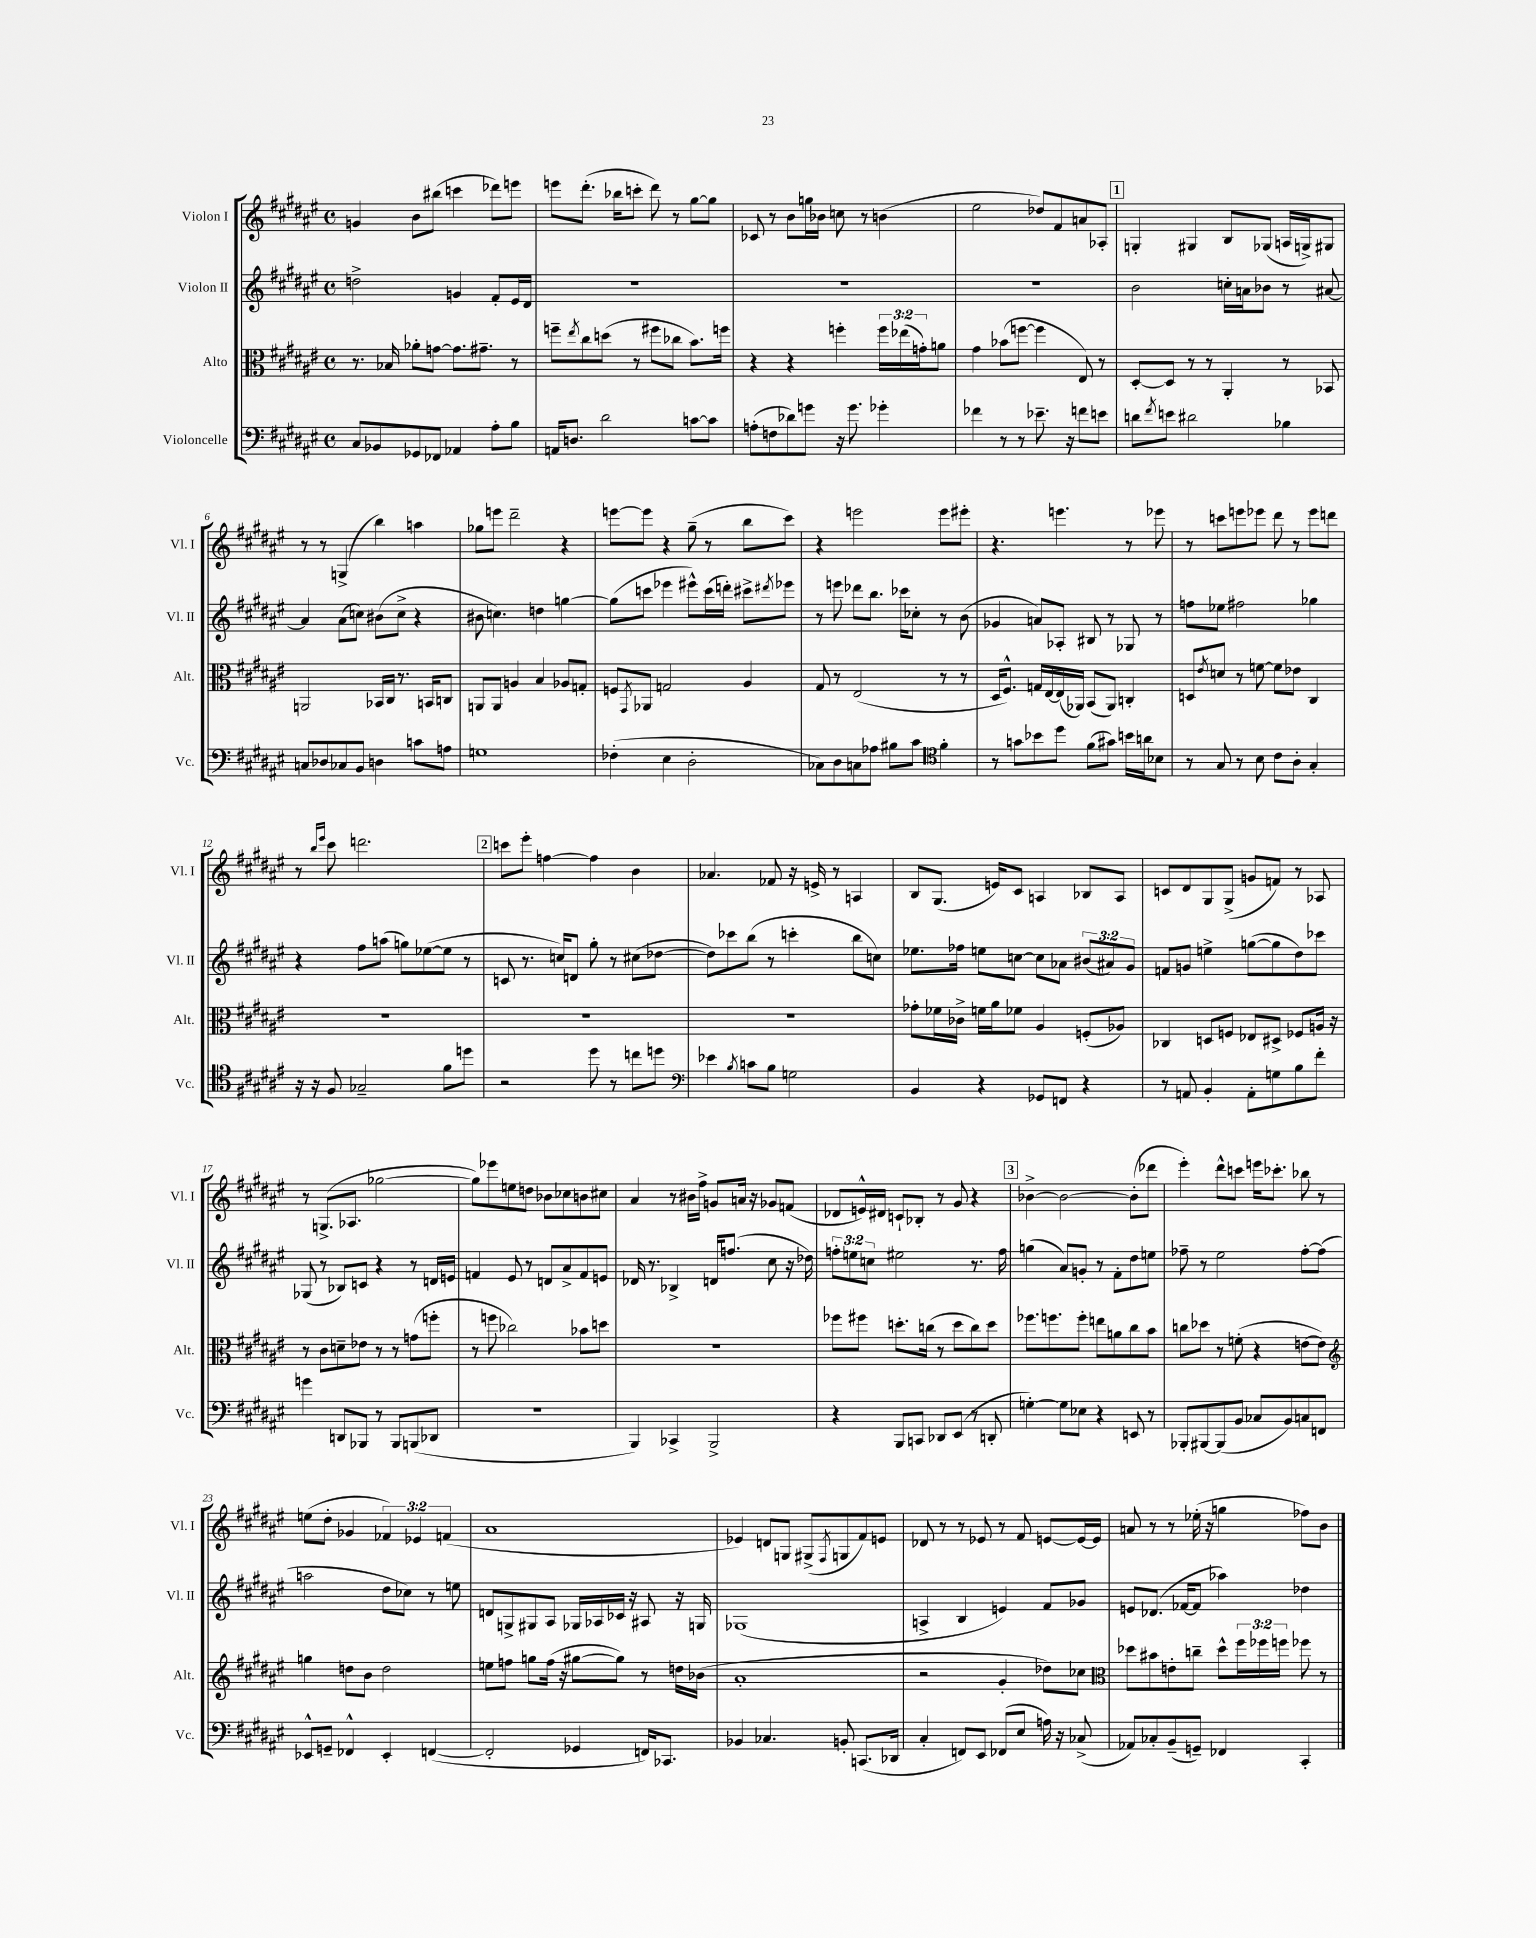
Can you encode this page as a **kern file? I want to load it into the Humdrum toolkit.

**kern	**kern	**kern	**kern
*staff4	*staff3	*staff2	*staff1
*clefF4	*clefC3	*clefG2	*clefG2
*k[f#c#g#d#a#e#]	*k[f#c#g#d#a#e#]	*k[f#c#g#d#a#e#]	*k[f#c#g#d#a#e#]
*M4/4	*M4/4	*M4/4	*M4/4
*met(c)	*met(c)	*met(c)	*met(c)
8C#/L	8.r	2dd^\	4g/
8BB-/	.	.	.
.	16B-/	.	.
8GG-/	8a-'\L	.	8b\L
8FF-/J	[8g\J	.	(8bb#\J
4AA-/	8.g\]L	4g/	4ccc\
.	8.g#~\J	.	.
8A#'\L	.	8f#'/L	8ddd-\L)
8B\J	8r	16e#/L	8eee\J
.	.	16d#/JJ	.
=	=	=	=
16AA/LK	8ff~\L	1r	8eee\L
8.D/J	.	.	.
.	8qee#/	.	.
.	8cc#\	.	(8.ddd#'\J
2d#\	(8dd\J	.	.
.	.	.	16bb-\LK
.	8r	.	8ccc'\J
.	8ff#\L	.	8ddd#\)
.	8cc-\J	.	8r
[8c\L	8.b\L)	.	[8gg#\L
8c\]J	.	.	8gg#\]J
.	16ff\Jk	.	.
=	=	=	=
(8A'\L	4r	1r	8c-/
8F\	.	.	8r
8d-\)	4r	.	8b\L
8g\J	.	.	16gg\L
.	.	.	16b-\JJ
16r	4ff'\	.	8cc\
8.g\	.	.	.
.	.	.	8r
4g-'\	24ff\LL	.	(4b\
.	(24ee-\	.	.
.	24g'\J)	.	.
.	8a\J	.	.
=	=	=	=
4f-\	4g#\	1r	2ee#\
8r	(8b-\L	.	.
8r	[8ff\J	.	.
8.e-~\	4ff\]	.	8dd-/L)
.	.	.	8f#/
16r	.	.	.
8f\L	8E#/)	.	8a/
8e\J	8r	.	8A-'/J
=	=	=	=
8d\L	[8D#'/L	2b\	4G'/
8qf#/	.	.	.
8e\J	8D#/]J	.	.
2d#\	8r	.	4G#/
.	8r	.	.
.	4AA#'/	16cc'\LL	8B/L
.	.	16a\J	.
.	.	8b-\J	(8G-/J
4B-\	8r	8r	16A/LL
.	.	.	16G^/J)
.	8BB-/	[8a#/	8G#/J
=	=	=	=
8C/L	2AA/	4a#/]	8r
8D-/	.	.	8r
8C-/	.	(8a#\L	(4G^/
8BB/J	.	8cc\J)	.
4D\	16BB-/LL	(8b#\L	4bb\)
.	16C#/JJ	.	.
.	8.r	8cc^\J	.
8c\L	.	4r	4aa\
.	16BB/LK	.	.
8A\J	8C/J	.	.
=	=	=	=
1G	8AA/L	8b#\	8gg-\L
.	8AA/J	4.cc\)	8eee\J
.	4A/	.	2ddd#~\
.	4B/	4dd\	.
.	8A-/L	[4gg\	4r
.	8G'/J	.	.
=	=	=	=
(4F-'\	8F/L	(8gg\]L	[8eee\L
.	8qGG#/	.	.
.	8AA-/J	8ccc\J	8eee\]J
4E#\	2G/	4eee-\	4r
2D#'\	.	8eee#^^\L)	(8gg#~\
.	.	(16ccc\L	8r
.	.	16ddd'\JJ)	.
.	4A#/	8ccc#^\L	8bb\L
.	.	8qddd#/	.
.	.	8eee-\J	8ccc#\J)
=	=	=	=
8C-\L)	8G#/	8r	4r
8D#\	8r	8eee\	.
8C\	(2E#/	8ddd-\L	2eee\
8A-\J	.	8.bb\J	.
8B#\L	.	.	.
.	.	16ccc-\LK	.
8c#\J	.	8cc-'\J	.
*clefC4	*	*	*
4f#'\	8r	8r	8eee\L
.	8r	(8b\	8eee#'\J
=	=	=	=
8r	16D#/LK	4g-/	4.r
.	8.F#^^/J)	.	.
8g\L	.	.	.
8b-\	16G/LL	8a/L)	.
.	[16E#/	.	.
8dd#\J	(16E#/]	8A-'/J	4.eee\
.	16AA-/JJ)	.	.
(8f#\L	(8BB/L	8B#/	.
8g#\J)	8AA-/J)	8r	.
16b\LL	4C'/	8G-/	8r
16a\J	.	.	.
8B-\J	.	8r	8eee-\
=	=	=	=
8r	8D/L	8ff\L	8r
.	8qe#/	.	.
8G#/	8d/J	8ee-\J	8ccc\L
8r	8r	2ff#\	8eee\
8B\	[8f\	.	8eee-\J
8c#\L	8f\]L	.	8ddd#\
8A#'\J	8e-\J	.	8r
4G#'/	4C#/	4gg-\	8eee-\L
.	.	.	8ddd\J
=	=	=	=
16r	1r	4r	8r
16r	.	.	.
.	.	.	16qqbb/LL
.	.	.	16qqeee#/JJ
8F#/	.	.	8ccc#\
2G-~/	.	8ff#\L	2.ddd\
.	.	(8aa\J	.
.	.	8gg\L)	.
.	.	([8ee-\	.
8f#\L	.	8ee-\]J	.
8dd\J	.	8r	.
=	=	=	=
2r	1r	8c/	8ccc\L
.	.	8.r	8eee#'\J
.	.	.	[4ff\
.	.	16cc/LK)	.
.	.	8d/J	.
8dd#\	.	8gg#'\	4ff\]
8r	.	8r	.
8cc\L	.	(8cc#\L	4b\
8dd\J	.	[8dd-\J	.
=	=	=	=
*clefF4	*	*	*
4e-\	1r	8dd-\]L)	4.a-/
.	.	8ccc-\	.
8qB/	.	.	.
8c\L	.	(8bb\J	.
8B\J	.	8r	8f-/
2G\	.	4ccc'\	16r
.	.	.	16e^/
.	.	.	8r
.	.	8bb\L	4A/
.	.	8cc\J)	.
=	=	=	=
4BB/	8g-'\L	8.ee-\L	8B/L
.	16f-\L	.	(8.G#/J
.	16c-^\JJ	16ff-\Jk	.
4r	16f\LL	8ee\L	.
.	16a#\J	.	16e/LK)
.	8f-\J	[8cc\J	8c#/J
8GG-/L	4A#/	8cc\]L	4A/
8FF/J	.	8a-\J	.
4r	(8F'/L	(12b#/L	8B-/L
.	.	12a#/)	.
.	8A-/J)	.	8A/J
.	.	12g#/J	.
=	=	=	=
8r	4C-/	8f/L	8c/L
8AA/	.	8g/J	8d#/
4BB'/	8D/L	4ee^\	8G#/
.	8F/J	.	(8G#^/J
8AA'\L	8E-/L	([8gg\L	8g/L
8G\	8D#^/J	8gg\]	8f/J)
8B\	8F-/L	8dd#\)	8r
8f#'\J	16A/Jk	8ccc-\J	8A-/
.	16r	.	.
=	=	=	=
4g\	8r	(8G-/	8r
.	8c#\L	8r	(8.G^/L
8DD/L	8d~\	8B-/L)	.
.	.	.	8.A-/J
8BBB-/J	8e-\J	8c/J	.
8r	8r	4r	[2gg-\
8BBB-/L	8r	.	.
(8BBB/	(8g\L	8r	.
8DD-/J	8ff'\J	16d/LL	.
.	.	16e/JJ	.
=	=	=	=
1r	8r	4f/	8gg-\]L)
.	8ff\	.	8eee-\
.	2cc-\)	8e#/	8ee\
.	.	8r	8dd\J
.	.	8d/L	8b-\L
.	.	8a#^/	8cc-\
.	8b-\L	8f/	8b\
.	8dd\J	8e/J	8cc#\J
=	=	=	=
4BBB/)	1r	16d-/	4a#/
.	.	8.r	.
4CC-^/	.	4B-^/	8r
.	.	.	16b#\LL
.	.	.	16ff#^\JJ
2BBB^/	.	16d/LK	8g/L
.	.	(8.ff/J	.
.	.	.	16a/Jk
.	.	.	16r
.	.	8cc#\	8g-/L
.	.	16r	(8f/J
.	.	16dd-\)	.
=	=	=	=
4r	8ff-\L	12ff'\L	8d-/L
.	.	12ee\	.
.	8ff#\J	.	16e^^/L)
.	.	12cc\J	.
.	.	.	16d#/JJ
8BBB/L	8.dd'\L	2ee#\	8c`/L
8CC/J	.	.	8B-'/J
.	(16cc\Jk	.	.
8DD-/L	8r	.	8r
(8EE#/J	8dd\L	.	8g#/
8r	8cc\)	8.r	4r
8DD'/	8dd\J	.	.
.	.	16ff\	.
=	=	=	=
[4G'\)	8.ff-\L	(4gg\	[4b-^\
.	8.ff\	.	.
8G\]L	.	8a#/L)	2b-\_
8E-\J	8ff'\J	8g'/J	.
4r	8ee\L	8r	.
.	8a\	8f#'\L	.
8EE/	8cc#\	8dd#\	(8b-'\]L
8r	8b\J	8ee\J	8ddd-\J
=	=	=	=
8BBB-'/L	8cc\L	8ff-~\	4eee#'\)
[8BBB#/	8dd-\J	8r	.
(8BBB#/]	8r	2ee#\	8ddd#^^\L
8BB/J	(8f'\	.	8ccc\J
8C-/L	4r	.	16eee\LK
.	.	.	8.ccc-'\J
8BB/)	.	.	.
8C/	[8e\L	[8ff-'\L	8bb-\
8FF/J	8e\]J)	(8ff-\]J	8r
=	=	=	=
*	*clefG2	*	*
8EE-^^/L	4gg\	2aa\	(8ee\L
8GG~/J	.	.	8dd#'\J
4FF-^^/	8dd\L	.	4g-/
.	8b\J	.	.
4EE-'/	2dd\	8dd#\L	6f-/)
.	.	8cc-\J)	.
.	.	.	6e-/
([4FF/	.	8r	.
.	.	.	(6f/
.	.	8ee\	.
=	=	=	=
2FF'/]	8ee\L	8d/L	1a#
.	8ff\J	8G^/	.
.	8gg\L	8G#/	.
.	(16ff\Jk	8A#/J	.
.	16r	.	.
4GG-/	[8gg#\L	16G-/LL	.
.	.	16A-/	.
.	8gg#\]J)	16c-/JJ	.
.	.	16r	.
16FF/LK)	8r	8A#/	.
8.CC-/J	.	.	.
.	16dd\LL	16r	.
.	(16b-\JJ	16G/	.
=	=	=	=
4BB-/	1a#'	(1G-	4e-/)
4.C-/	.	.	8d/L
.	.	.	8G/J
.	.	.	(8G#^/L
.	.	.	8qF#/
8BB'/	.	.	8G/
(8.CC/L	.	.	8f#/)
.	.	.	8e/J
16DD-/Jk	.	.	.
=	=	=	=
4C#'/	2r	4A^/	8d-/
.	.	.	8r
8FF/L)	.	4B/	8r
8EE#/J	.	.	8e-/
(8FF-/L	4g#'/	4e/)	8r
8E#/J	.	.	8f#/
16A\)	8dd-\L)	8f#/L	[8e/L
16r	.	.	.
(8C-^/	8cc-\J	8g-/J	16e/_L
.	.	.	16e/]JJ
=	=	=	=
*	*clefC3	*	*
8AA-/L)	8dd-\L	8e/L	8a/
8C-'/	8b#\	(8.d-/J	8r
(8BB~/	8e'\	.	8r
.	.	[16f-/LK	.
8GG~/J)	8cc~\J	8f-/]J	(16ee-'\
.	.	.	16r
4FF-/	8dd-^^\L	4aa-\)	4gg\
.	24ff#\L	.	.
.	24ff-\	.	.
.	24ff\JJ	.	.
4CC#'/	8ff-\	4dd-\	8ff-\L)
.	8r	.	8b\J
==	==	==	==
*-	*-	*-	*-
